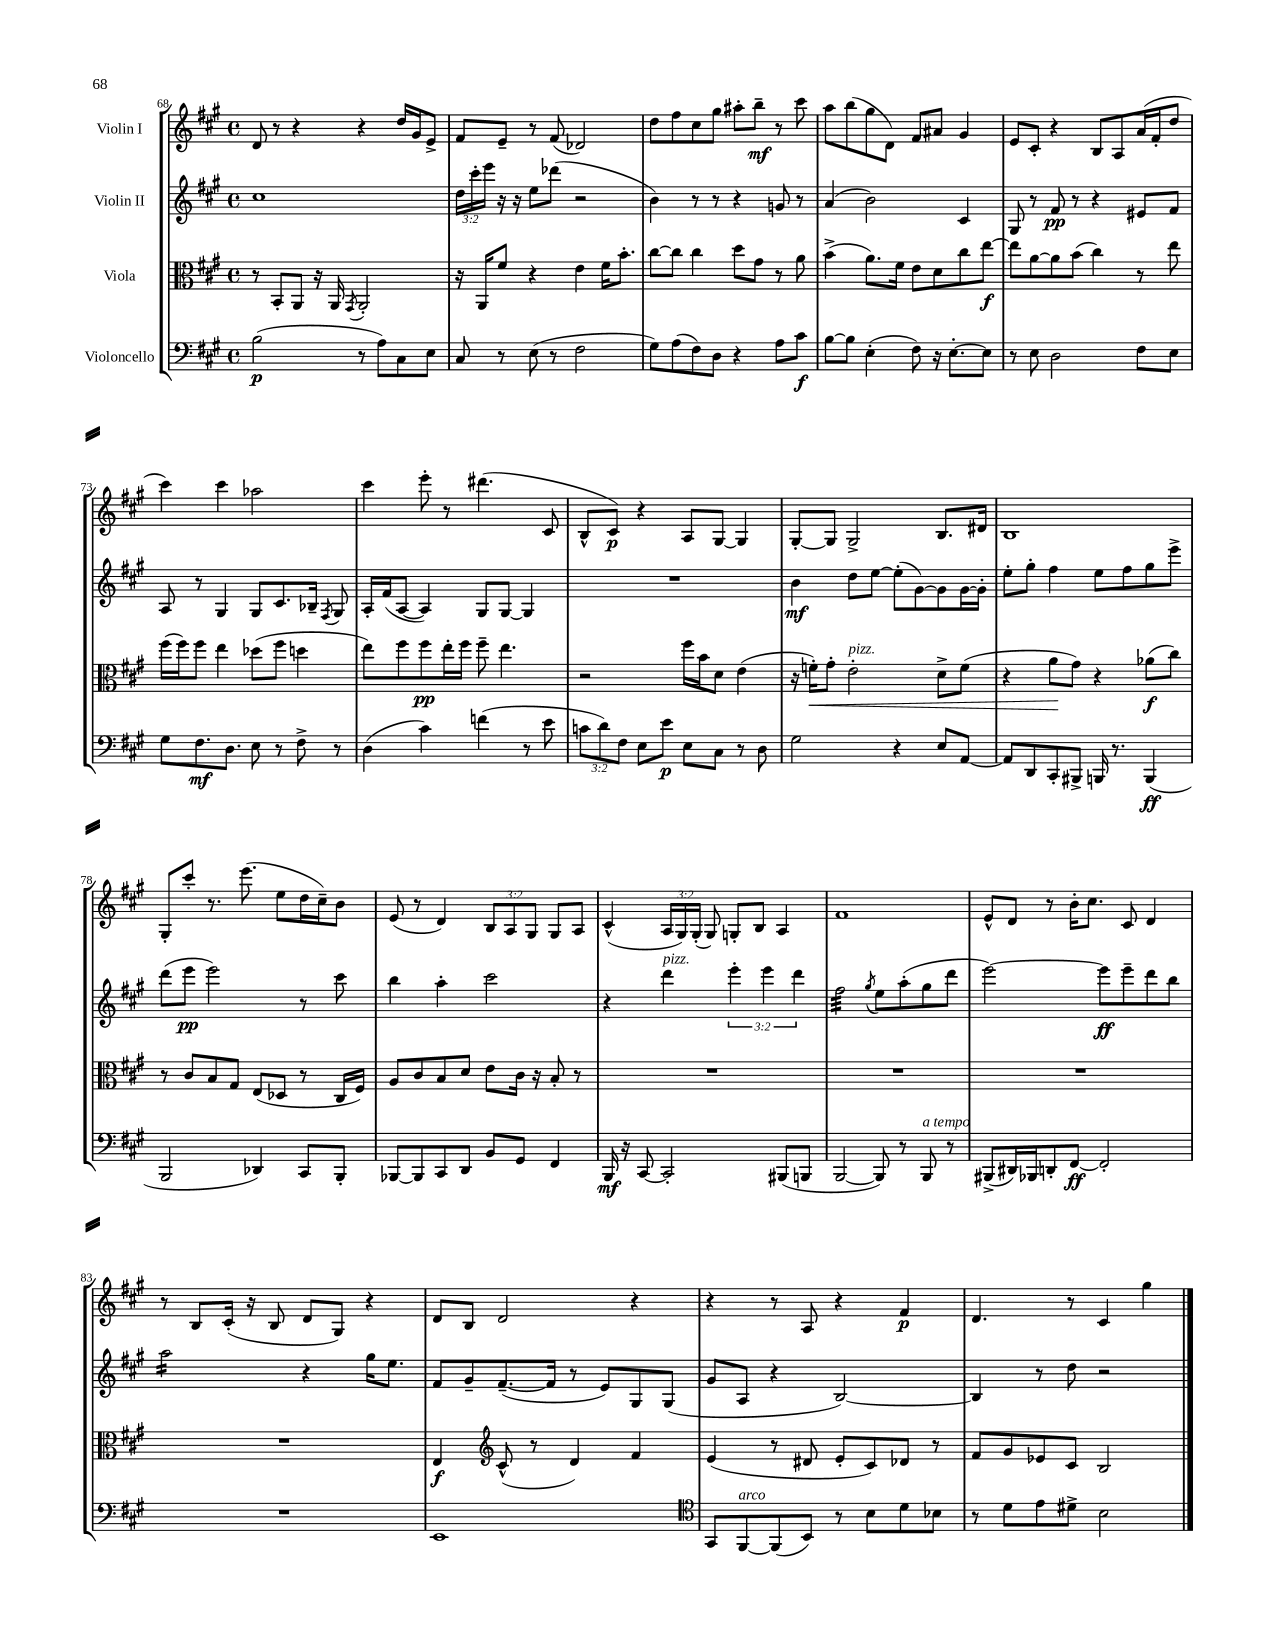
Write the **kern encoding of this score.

**kern	**dynam	**kern	**dynam	**kern	**dynam	**kern	**dynam
*part4	*part4	*part3	*part3	*part2	*part2	*part1	*part1
*staff4	*staff4	*staff3	*staff3	*staff2	*staff2	*staff1	*staff1
*I"Violoncello	*	*I"Viola	*	*I"Violin II	*	*I"Violin I	*
*clefF4	*	*clefC3	*	*clefG2	*	*clefG2	*
*k[f#c#g#]	*	*k[f#c#g#]	*	*k[f#c#g#]	*	*k[f#c#g#]	*
*M4/4	*	*M4/4	*	*M4/4	*	*M4/4	*
*met(c)	*	*met(c)	*	*met(c)	*	*met(c)	*
=68	=68	=68	=68	=68	=68	=68	=68
(2B\	p	8r	.	1cc#	.	8d/	.
.	.	8BB'/L	.	.	.	8r	.
.	.	8AA/J	.	.	.	4r	.
.	.	16r	.	.	.	.	.
.	.	16AA/	.	.	.	.	.
.	.	8qGG#/	.	.	.	.	.
8r	.	2AA'/	.	.	.	4r	.
8A\L)	.	.	.	.	.	.	.
8C#\	.	.	.	.	.	16dd/LL	.
.	.	.	.	.	.	16g#/J	.
8E\J	.	.	.	.	.	8e^/J	.
=69	=69	=69	=69	=69	=69	=69	=69
8C#/	.	16r	.	24dd\LL	.	8f#/L	.
.	.	.	.	24ccc#'\	.	.	.
.	.	16AA/KL	.	.	.	.	.
.	.	.	.	24eee\JJ	.	.	.
8r	.	8f#/J	.	16r	.	8e~/J	.
.	.	.	.	16r	.	.	.
(8E\	.	4r	.	8ee\L	.	8r	.
8r	.	.	.	(8ddd-X\J	.	(8f#/	.
2F#\	.	4e\	.	2r	.	2d-X/)	.
.	.	16f#\KL	.	.	.	.	.
.	.	8.b'\J	.	.	.	.	.
=70	=70	=70	=70	=70	=70	=70	=70
8G#\L)	.	[8cc#\L	.	4b\)	.	8dd\L	.
(8A\	.	8cc#\J]	.	.	.	8ff#\	.
8F#\)	.	4cc#\	.	8r	.	8cc#\	.
8D\J	.	.	.	8r	.	8gg#\J	.
4r	.	8dd\L	.	4r	.	8aa#X'\L	.
.	.	8g#\J	.	.	.	8bb~\J	mf
8A\L	.	8r	.	8gn/	.	8r	.
8c#\J	f	8a\	.	8r	.	8ccc#\	.
=71	=71	=71	=71	=71	=71	=71	=71
[8B\L	.	(4b^\	.	(4a/	.	8aa\L	.
8B\J]	.	.	.	.	.	(8bb\	.
(4E'\	.	8.a\L)	.	2b\)	.	8gg#\	.
.	.	.	.	.	.	8d\J)	.
.	.	16f#\Jk	.	.	.	.	.
8F#\)	.	8e\L	.	.	.	8f#/L	.
16r	.	8d\	.	.	.	8a#X/J	.
[8.E'\L	.	.	.	.	.	.	.
.	.	8cc#\	.	4c#/	.	4g#/	.
8E\J]	.	[8ee\J	f	.	.	.	.
=72	=72	=72	=72	=72	=72	=72	=72
8r	.	8ee\L]	.	8G#/	.	8e/L	.
8E\	.	[8a\	.	8r	.	8c#'/J	.
2D\	.	8a\]	.	8f#/	pp	4r	.
.	.	(8b\J	.	8r	.	.	.
.	.	4cc#\)	.	4r	.	8B/L	.
.	.	.	.	.	.	8A/	.
8F#\L	.	8r	.	8e#X/L	.	(16a/L	.
.	.	.	.	.	.	16f#'/J	.
8E\J	.	8ee\	.	8f#/J	.	8dd/J	.
!!LO:LB:g=z
=73	=73	=73	=73	=73	=73	=73	=73
8G#\L	.	(16ff#\LL	.	8A/	.	4ccc#\)	.
.	.	16ff#\J)	.	.	.	.	.
8.F#\	mf	8ff#\J	.	8r	.	.	.
.	.	4ee\	.	4G#/	.	4ccc#\	.
8.D\J	.	.	.	.	.	.	.
8E\	.	(8dd-X\L	.	8G#/L	.	2aa-X\	.
8r	.	8ff#\J	.	8.c#/	.	.	.
8F#^\	.	4ddn\	.	.	.	.	.
.	.	.	.	16B-X~/Jk	.	.	.
.	.	.	.	8qF#/	.	.	.
8r	.	.	.	8G#/	.	.	.
=74	=74	=74	=74	=74	=74	=74	=74
(4D\	.	8ee\L)	.	16A'/LL	.	4ccc#\	.
.	.	.	.	(16f#/J	.	.	.
.	.	8ff#\	.	[8A/J	.	.	.
4c#\)	.	8ff#\	pp	4A/])	.	8eee'\	.
.	.	16ee'\L	.	.	.	8r	.
.	.	16ff#\JJ	.	.	.	.	.
(4fn\	.	8ff#~\	.	8G#/L	.	(4.ddd#X\	.
.	.	4.ee\	.	[8G#/J	.	.	.
8r	.	.	.	4G#/]	.	.	.
8e\	.	.	.	.	.	8c#/	.
=75	=75	=75	=75	=75	=75	=75	=75
12cn\L	.	2r	.	1r	.	8B^^/L	.
12d\)	.	.	.	.	.	.	.
.	.	.	.	.	.	8c#/J)	p
12F#\J	.	.	.	.	.	.	.
8E\L	.	.	.	.	.	4r	.
8e\J	p	.	.	.	.	.	.
8E\L	.	16ff#\LL	.	.	.	8A/L	.
.	.	16b\J	.	.	.	.	.
8C#\J	.	8d\J	.	.	.	[8G#/J	.
8r	.	(4e\	.	.	.	4G#/]	.
8D\	.	.	.	.	.	.	.
=76	=76	=76	=76	=76	=76	=76	=76
2G#\	.	16r	.	4b\	mf	[8G#'/L	.
!	!	!	!LO:HP:b	!	!	!	!
.	.	16fn'\KL)	<	.	.	.	.
.	.	8g#'\J	.	.	.	8G#/J]	.
!	!	!LO:TX:a:i:t=pizz.	!	!	!	!	!
.	.	2e'\	.	8dd\L	.	2G#^/	.
.	.	.	.	[8ee\J	.	.	.
4r	.	.	.	(8ee'\L]	.	.	.
.	.	.	.	[8g#\)	.	.	.
8E/L	.	8d^\L	.	8g#\]	.	8.B/L	.
[8AA/J	.	(8f\J	.	[16g#\L	.	.	.
.	.	.	.	16g#'\JJ]	.	16d#X/Jk	.
=77	=77	=77	=77	=77	=77	=77	=77
8AA/L]	.	4r	.	8ee'\L	.	1B	.
8DD/	.	.	.	8gg#'\J	.	.	.
8CC#'/	.	8a\L	.	4ff#\	.	.	.
8BBB#X^/J	.	8g#\J)	[	.	.	.	.
16BBBn/	.	4r	.	8ee\L	.	.	.
8.r	.	.	.	.	.	.	.
.	.	.	.	8ff#\	.	.	.
(4BBB/	ff	(8a-X\L	f	8gg#\	.	.	.
.	.	8cc#\J)	.	8eee^\J	.	.	.
!!LO:LB:g=z
=78	=78	=78	=78	=78	=78	=78	=78
2BBB/	.	8r	.	(8ddd\L	.	8G#'/L	.
.	.	8c#/L	.	8eee\J	pp	8ccc#'/J	.
.	.	8B/	.	2eee\)	.	8.r	.
.	.	8G#/J	.	.	.	.	.
.	.	.	.	.	.	(8.eee\	.
4DD-X/)	.	(8E/L	.	.	.	.	.
.	.	8D-X/J	.	.	.	8ee\L	.
8CC#/L	.	8r	.	8r	.	16dd\L	.
.	.	.	.	.	.	16cc#~\J)	.
8BBB'/J	.	16C#/LL	.	8ccc#\	.	8b\J	.
.	.	16F#/JJ)	.	.	.	.	.
=79	=79	=79	=79	=79	=79	=79	=79
[8BBB-X/L	.	8A/L	.	4bb\	.	(8e/	.
8BBB-/]	.	8c#/	.	.	.	8r	.
8CC#/	.	8B/	.	4aa'\	.	4d/)	.
8DD/J	.	8d/J	.	.	.	.	.
8BB/L	.	8e\L	.	2ccc#\	.	12B/L	.
.	.	.	.	.	.	12A/	.
8GG#/J	.	16c#\Jk	.	.	.	.	.
.	.	.	.	.	.	12G#/J	.
.	.	16r	.	.	.	.	.
4FF#/	.	8B'/	.	.	.	8G#/L	.
.	.	8r	.	.	.	8A/J	.
=80	=80	=80	=80	=80	=80	=80	=80
16BBB/	mf	1r	.	4r	.	(4c#^^/	.
16r	.	.	.	.	.	.	.
[8CC#/	.	.	.	.	.	.	.
!	!	!	!	!LO:TX:a:i:t=pizz.	!	!	!
2CC#'/]	.	.	.	4ddd\	.	24A/LL	.
.	.	.	.	.	.	24G#/)	.
.	.	.	.	.	.	(24G#'/JJ	.
.	.	.	.	.	.	8G#/)	.
.	.	.	.	6eee'\	.	8Gn'/L	.
.	.	.	.	.	.	8B/J	.
.	.	.	.	6eee\	.	.	.
(8BBB#X/L	.	.	.	.	.	4A/	.
.	.	.	.	6ddd\	.	.	.
8BBBn/J	.	.	.	.	.	.	.
=81	=81	=81	=81	=81	=81	=81	=81
*	*	*	*	*tremolo	*	*	*
[2BBB/	.	1r	.	32ff#\LLL	.	1f#	.
.	.	.	.	32ff#\	.	.	.
.	.	.	.	32ff#\	.	.	.
.	.	.	.	32ff#\	.	.	.
.	.	.	.	32ff#\	.	.	.
.	.	.	.	32ff#\	.	.	.
.	.	.	.	32ff#\	.	.	.
.	.	.	.	32ff#\	.	.	.
.	.	.	.	32ff#\	.	.	.
.	.	.	.	32ff#\	.	.	.
.	.	.	.	32ff#\	.	.	.
.	.	.	.	32ff#\	.	.	.
.	.	.	.	32ff#\	.	.	.
.	.	.	.	32ff#\	.	.	.
.	.	.	.	32ff#\	.	.	.
.	.	.	.	32ff#\JJJ	.	.	.
*	*	*	*	*Xtremolo	*	*	*
.	.	.	.	8qgg#/	.	.	.
8BBB/])	.	.	.	8ee\L	.	.	.
8r	.	.	.	(8aa'\	.	.	.
!LO:TX:a:i:t=a tempo	!	!	!	!	!	!	!
8BBB/	.	.	.	8gg#\	.	.	.
8r	.	.	.	8ddd\J	.	.	.
=82	=82	=82	=82	=82	=82	=82	=82
(8BBB#X^/L	.	1r	.	[2eee\)	.	8e^^/L	.
16DD#X/L)	.	.	.	.	.	8d/J	.
16BBB-X/J	.	.	.	.	.	.	.
8DDn'/	.	.	.	.	.	8r	.
[8FF#/J	ff	.	.	.	.	16b'\KL	.
.	.	.	.	.	.	8.cc#\J	.
2FF#'/]	.	.	.	8eee\L]	ff	.	.
.	.	.	.	8eee~\	.	8c#/	.
.	.	.	.	8ddd\	.	4d/	.
.	.	.	.	8bb\J	.	.	.
!!LO:LB:g=z
=83	=83	=83	=83	=83	=83	=83	=83
*	*	*	*	*tremolo	*	*	*
1r	.	1r	.	16aa\LL	.	8r	.
.	.	.	.	16aa\	.	.	.
.	.	.	.	16aa\	.	8B/L	.
.	.	.	.	16aa\	.	.	.
.	.	.	.	16aa\	.	(16c#'/Jk	.
.	.	.	.	16aa\	.	16r	.
.	.	.	.	16aa\	.	8B/	.
.	.	.	.	16aa\JJ	.	.	.
*	*	*	*	*Xtremolo	*	*	*
.	.	.	.	4r	.	8d/L	.
.	.	.	.	.	.	8G#/J)	.
.	.	.	.	16gg#\KL	.	4r	.
.	.	.	.	8.ee\J	.	.	.
=84	=84	=84	=84	=84	=84	=84	=84
1EE	.	4E/	f	8f#/L	.	8d/L	.
.	.	.	.	8g#~/	.	8B/J	.
*	*	*clefG2	*	*	*	*	*
.	.	(8c#^^/	.	([8.f#~/	.	2d/	.
.	.	8r	.	.	.	.	.
.	.	.	.	16f#/Jk]	.	.	.
.	.	4d/)	.	8r	.	.	.
.	.	.	.	8e/L)	.	.	.
.	.	4f#/	.	8G#/	.	4r	.
.	.	.	.	(8G#/J	.	.	.
=85	=85	=85	=85	=85	=85	=85	=85
*clefC4	*	*	*	*	*	*	*
8GG#/L	.	(4e/	.	8g#/L	.	4r	.
!LO:TX:a:i:t=arco	!	!	!	!	!	!	!
[8FF#/	.	.	.	8A/J	.	.	.
(8FF#/]	.	8r	.	4r	.	8r	.
8BB/J)	.	8d#X/	.	.	.	8A/	.
8r	.	8e'/L	.	[2B/)	.	4r	.
8B\L	.	8c#/)	.	.	.	.	.
8d\	.	8d-X/J	.	.	.	4f#/	p
8B-X\J	.	8r	.	.	.	.	.
=86	=86	=86	=86	=86	=86	=86	=86
8r	.	8f#/L	.	4B/]	.	4.d/	.
8d\L	.	8g#/	.	.	.	.	.
8e\	.	8e-X/	.	8r	.	.	.
8d#X^\J	.	8c#/J	.	8dd\	.	8r	.
2B\	.	2B/	.	2r	.	4c#/	.
.	.	.	.	.	.	4gg#\	.
==	==	==	==	==	==	==	==
*-	*-	*-	*-	*-	*-	*-	*-
